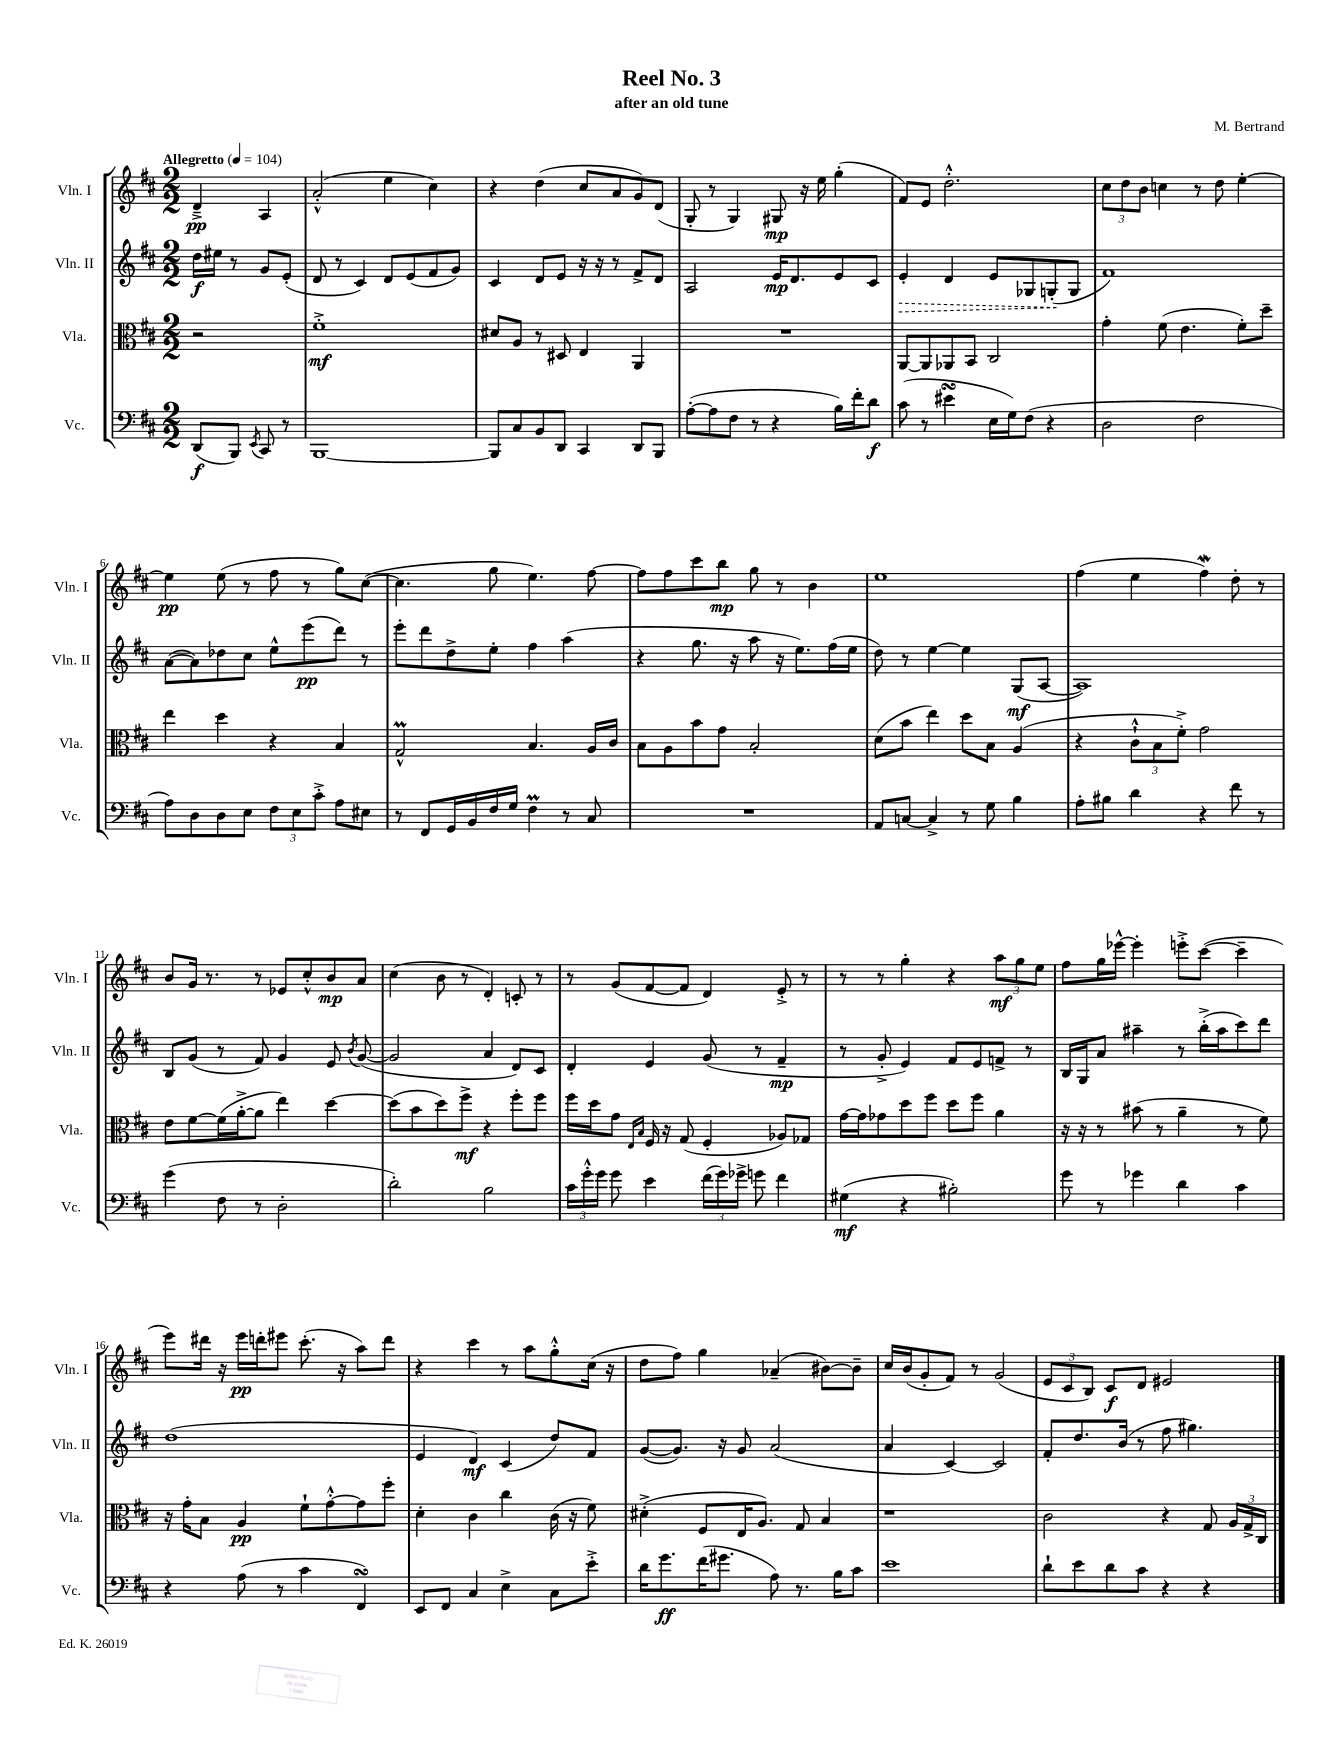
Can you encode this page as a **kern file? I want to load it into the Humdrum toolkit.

**kern	**kern	**kern	**kern
*staff4	*staff3	*staff2	*staff1
*clefF4	*clefC3	*clefG2	*clefG2
*k[f#c#]	*k[f#c#]	*k[f#c#]	*k[f#c#]
*M2/2	*M2/2	*M2/2	*M2/2
*MM104	*MM104	*MM104	*MM104
(8DD	2r	16dd	4d~^
.	.	16ee#	.
8BBB)	.	8r	.
8qEE	.	.	.
8CC#	.	8g	4A
8r	.	(8e'	.
=	=	=	=
[1BBB	1f#'^	8d	(2a'^^
.	.	8r	.
.	.	4c#)	.
.	.	8d	4ee
.	.	(8e	.
.	.	8f#	4cc#)
.	.	8g)	.
=	=	=	=
8BBB]	8d#	4c#	4r
8C#	8A	.	.
8BB	8r	8d	(4dd
8DD	8D#	8e	.
4CC#	4E	16r	8cc#
.	.	16r	.
.	.	8r	8a
8DD	4AA	8f#^	8g)
8BBB	.	8d	(8d
=	=	=	=
([8A'	1r	2A	8G'
8A]	.	.	8r
8F#	.	.	4G)
8r	.	.	.
4r	.	16e	8G#
.	.	8.d	.
.	.	.	16r
.	.	.	16ee
16B)	.	8e	(4gg'
16f#'	.	.	.
8d	.	8c#	.
=	=	=	=
(8c#	[8AA	4e'	8f#)
8r	8AA]	.	8e
4e#	8AA-	4d	2.dd'^^
.	8BB	.	.
16E	2C#	8e	.
16G)	.	.	.
(8F#	.	8G-	.
4r	.	(8G'	.
.	.	8G	.
=	=	=	=
2D	4g'	1f#)	12cc#
.	.	.	12dd
.	.	.	12b
.	(8f#	.	4cc
.	4.e	.	.
2F#	.	.	8r
.	.	.	8dd
.	8f#')	.	[4ee'
.	8dd~	.	.
=	=	=	=
8A)	4ee	([8a	4ee]
8D	.	8a])	.
8D	4dd	8dd-	(8ee
8E	.	8cc#	8r
12F#	4r	8ee^^	8ff#
12E	.	.	.
.	.	(8eee	8r
12c#'^	.	.	.
8A	4B	8ddd)	8gg)
8E#	.	8r	([8cc#
=	=	=	=
8r	2G^^	8eee'	4.cc#]
8FF#	.	8ddd	.
16GG	.	8dd^	.
16BB	.	.	.
16F#	.	8ee'	8gg
16G	.	.	.
4F#	4.B	4ff#	4.ee)
8r	.	(4aa	.
8C#	16A	.	[8ff#
.	16c#	.	.
=	=	=	=
1r	8B	4r	8ff#]
.	8A	.	8ff#
.	8b	8.gg	8ccc#
.	8g	.	8bb
.	.	16r	.
.	2B'	8aa	8gg
.	.	16r	8r
.	.	8.ee)	.
.	.	.	4b
.	.	(16ff#	.
.	.	16ee	.
=	=	=	=
8AA	(8d	8dd)	1ee
[8C	8b	8r	.
4C^]	4ee)	[4ee	.
8r	8dd	4ee]	.
8G	8B	.	.
4B	(4A	(8G	.
.	.	[8A	.
=	=	=	=
8A'	4r	1A])	(4ff#
8B#	.	.	.
4d	12c#`^^	.	4ee
.	12B	.	.
.	12f#'^)	.	.
4r	2g	.	4ff#)
8f#	.	.	8dd'
8r	.	.	8r
=	=	=	=
(4g	8e	8B	8b
.	[8f#	(8g	16g
.	.	.	8.r
8F#	(16f#]	8r	.
.	[16a'^	.	.
8r	8a]	8f#)	8r
2D'	4ee)	4g	8e-
.	.	.	8cc#'^^
.	[4dd	8e	8b
.	.	8qb	.
.	.	([8g	8a
=	=	=	=
2d')	(8dd]	2g]	(4cc#
.	8b	.	.
.	8dd)	.	8b
.	8ff#^	.	8r
2B	4r	4a	4d')
.	8ff#'	8d)	8c'
.	8ff#	8c#	8r
=	=	=	=
24c#	16ff#	4d'	8r
24g'^^	.	.	.
.	16dd	.	.
24g	.	.	.
8g	8g	.	(8g
.	16qqE	.	.
.	16qqB	.	.
4e	16F#	4e	[8f#
.	16r	.	.
.	(8G	.	8f#]
(24f#	4F#'	(8g	4d)
24g)	.	.	.
24g-^	.	.	.
8g	.	8r	.
4f#	8A-)	4f#~	8e'^
.	8G-	.	8r
=	=	=	=
(4G#	[16g	8r	8r
.	16g]	.	.
.	8g-	8g'^	8r
4r	8dd	4e)	4gg'
.	8ff#	.	.
2B#')	8dd	8f#	4r
.	8ff#	8e	.
.	4a	8f^	12aa
.	.	.	12gg
.	.	8r	.
.	.	.	12ee
=	=	=	=
8g	16r	16B	8ff#
.	16r	16G	.
8r	8r	8a	16gg
.	.	.	[16eee-^^
4g-	(8b#	4aa#~	4eee-']
.	8r	.	.
4d	4a~	8r	8eee'^
.	.	(16bb'^	([8ccc#
.	.	16aa#	.
4c#	8r	8ccc#)	4ccc#~]
.	8f#)	8ddd	.
=	=	=	=
4r	16r	(1dd	8eee)
.	16g'	.	.
.	8B	.	16ddd#
.	.	.	16r
(8A	4A	.	16eee
.	.	.	16ddd'
8r	.	.	8eee#
4c#	8f#`	.	(8.ccc#'
.	[8g'^^	.	.
.	.	.	16r
4FF#)	8g]	.	8aa)
.	8ff#'	.	8ddd
=	=	=	=
8EE	4d'	4e	4r
8FF#	.	.	.
4C#	4c#	4d)	4ccc#
4E^	4cc#	(4c#	8r
.	.	.	8aa
8C#	(16c#	8dd)	8gg'^^
.	16r	.	.
8e'^	8f#)	8f#	(16cc#
.	.	.	16r
=	=	=	=
16d	(4d#'^	([8g	8dd
8.g	.	.	.
.	.	8.g])	8ff#)
(16f#	8F#	.	4gg
8.g#	.	16r	.
.	16E	8g	.
.	8.A)	.	.
8A)	.	(2a	(4a-~
8.r	8G	.	.
.	4B	.	[8b#)
16B	.	.	.
8c#	.	.	8b#~]
=	=	=	=
1e	1r	4a	16cc#
.	.	.	(16b
.	.	.	8g'
.	.	[4c#)	8f#)
.	.	.	8r
.	.	2c#]	(2g
=	=	=	=
8d`	2c#	8f#'	12e
.	.	.	12c#
8e	.	8.dd	.
.	.	.	12B)
8d	.	.	8c#
.	.	(16b	.
8c#	.	8r	8d
4r	4r	8ff#	2e#
.	.	4.gg#)	.
4r	8G	.	.
.	24A	.	.
.	24G^	.	.
.	24C#	.	.
==	==	==	==
*-	*-	*-	*-
